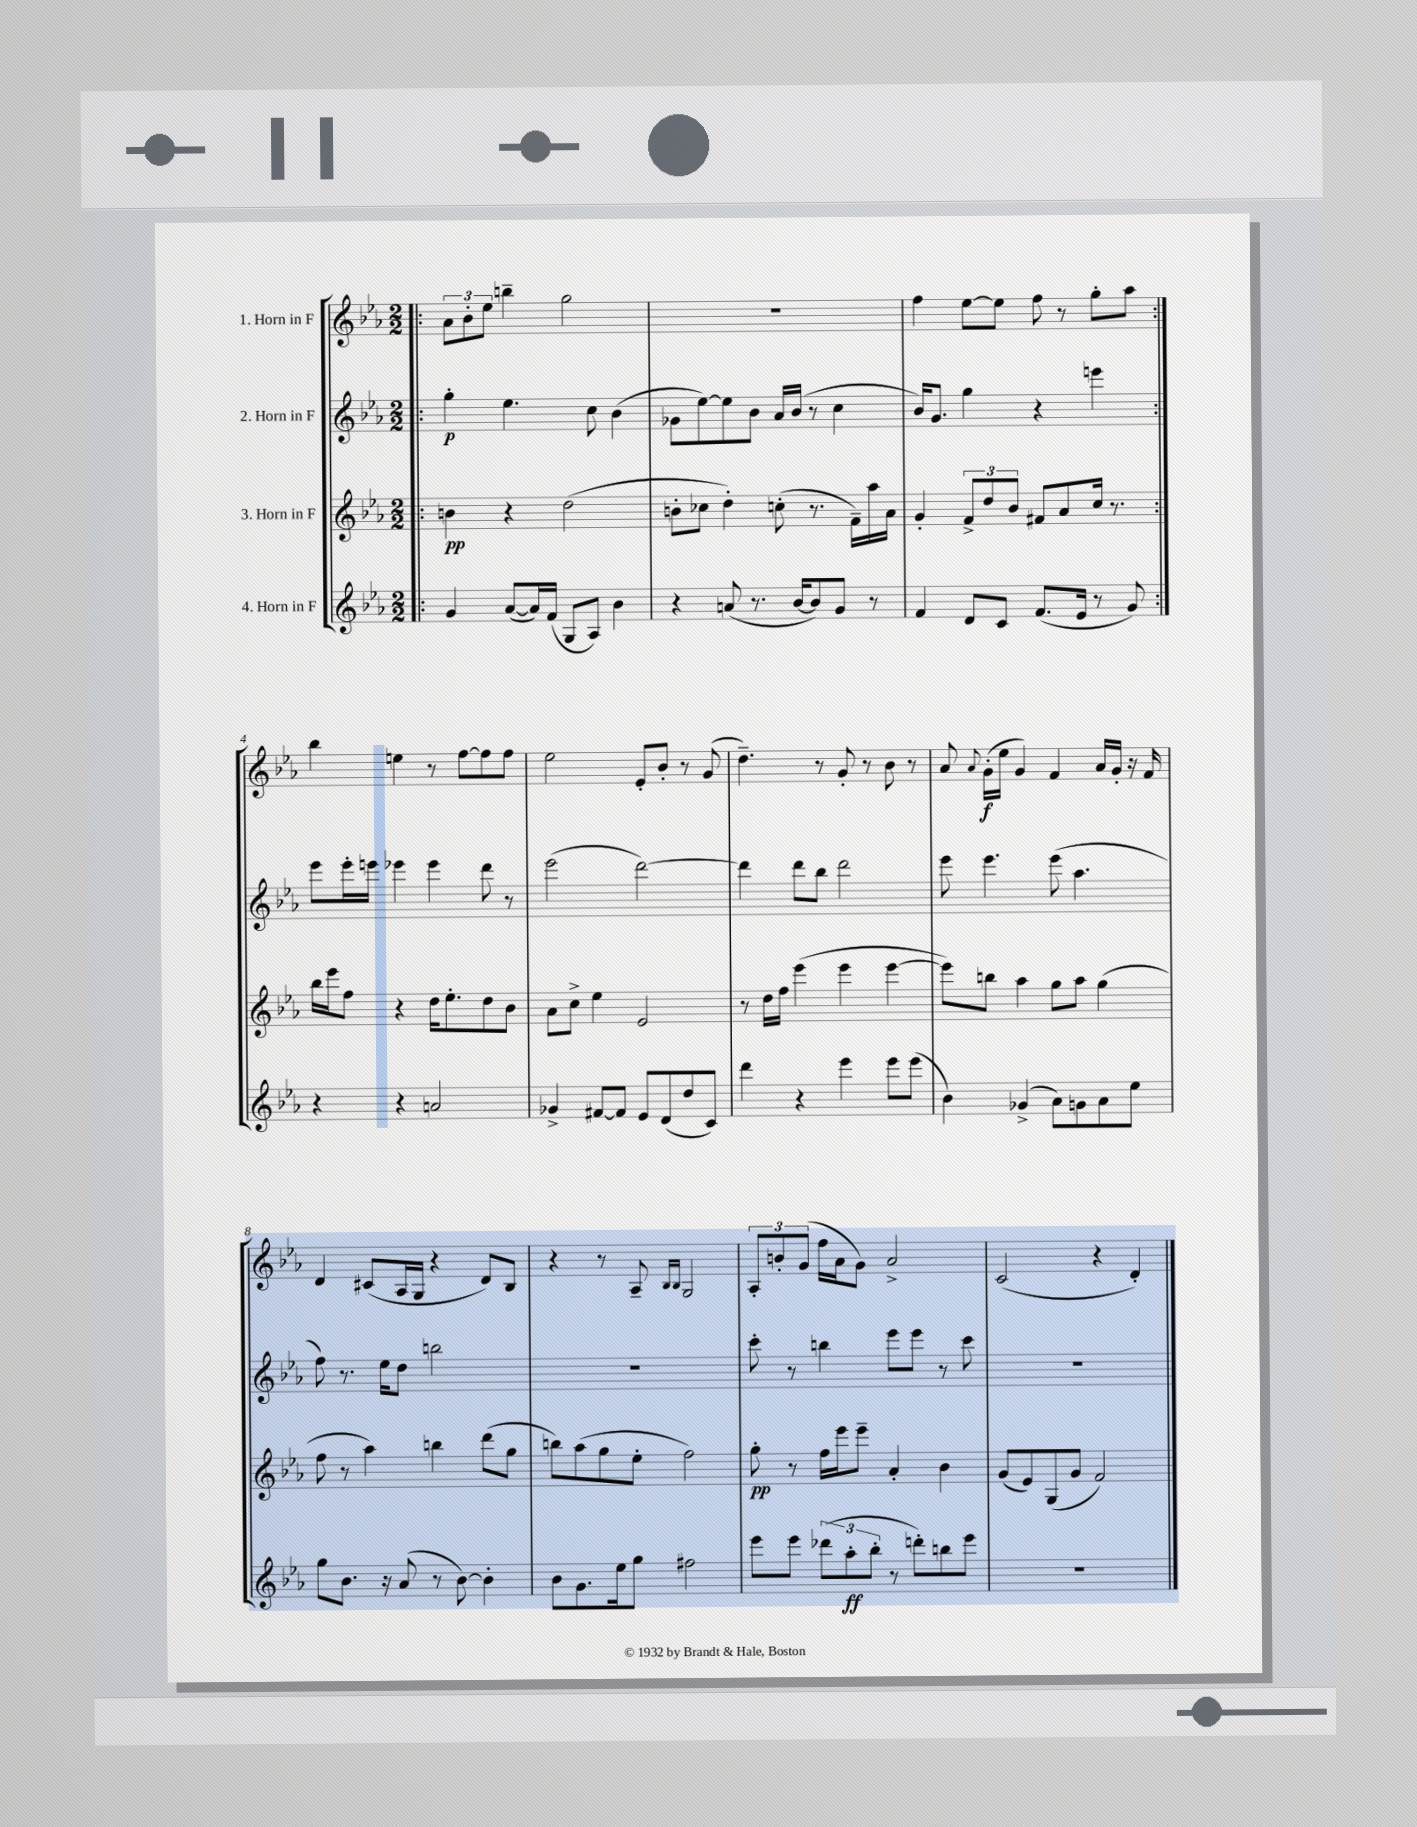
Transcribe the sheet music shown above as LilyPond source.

<<
\new StaffGroup <<
\new Staff = "s0" \with { instrumentName = "1. Horn in F" } {
    \clef treble \key ees \major \numericTimeSignature \time 2/2
    \autoBeamOff \repeat volta 2 { \bar ".|:" \tuplet 3/2 { aes'8[ bes'8-. ees''8] } b''4-- g''2 |
    R1 |
    f''4 ees''8[~ ees''8] f''8 r8 g''8[-. aes''8] | }
    bes''4 e''4 r8 f''8[~ f''8 f''8] |
    ees''2 ees'8[-. bes'8]-. r8 g'8( |
    d''4.--) r8 g'8-. r8 bes'8 r8 |
    aes'8 \appoggiatura { aes'8 } g'16[-.\f( ees''16] g'4) f'4 aes'16[ g'16]-. r16 f'16 |
    d'4 cis'8[( aes16 g16] r4 d'8[) bes8] |
    r4 r8 aes8-- \grace { bes16[ bes16] } g2 |
    \tuplet 3/2 { aes8[-. b'8-. g'8]( } f''16[ aes'16 g'8]) aes'2-> |
    c'2( r4 d'4-.) \bar "|." |
}
\new Staff = "s1" \with { instrumentName = "2. Horn in F" } {
    \clef treble \key ees \major \numericTimeSignature \time 2/2
    \autoBeamOff \repeat volta 2 { \bar ".|:" g''4-.\p ees''4. c''8 bes'4( |
    ges'8[ ees''8~) ees''8 bes'8] aes'16[ bes'16]( r8 c''4 |
    bes'16[) g'8.] g''4 r4 e'''4 | }
    ees'''8[ ees'''16-. e'''16] ees'''4 ees'''4 d'''8 r8 |
    ees'''2( d'''2~) |
    d'''4 d'''8[ bes''8] d'''2 |
    ees'''8 ees'''4. ees'''8( aes''4. |
    f''8) r8. ees''16[ d''8] b''2 |
    r1 |
    c'''8-. r8 b''4 ees'''8[ ees'''8] r8 c'''8 |
    R1 \bar "|." |
}
\new Staff = "s2" \with { instrumentName = "3. Horn in F" } {
    \clef treble \key ees \major \numericTimeSignature \time 2/2
    \autoBeamOff \repeat volta 2 { \bar ".|:" b'4\pp r4 d''2( |
    b'8[-. ces''8] d''4-.) c''8-.( r8. f'16[--) aes''16 aes'16] |
    g'4-. \tuplet 3/2 { f'8[-> d''8 bes'8] } fis'8[ aes'8 c''16] r8. | }
    bes''16[ ees'''16 f''8] r4 d''16[ ees''8.-. d''8 bes'8] |
    aes'8[ c''8]-> ees''4 ees'2 |
    r8 d''16[ f''16] ees'''4( ees'''4 ees'''4~ |
    ees'''8[) b''8] aes''4 g''8[ aes''8] g''4( |
    f''8 r8 aes''4) b''4 d'''8[( g''8] |
    b''8[) aes''8( g''8 ees''8]-. f''2) |
    g''8-.\pp r8 f''16[ ees'''16 ees'''8]-- aes'4-. bes'4 |
    g'8[( ees'8) g8( g'8] f'2) \bar "|." |
}
\new Staff = "s3" \with { instrumentName = "4. Horn in F" } {
    \clef treble \key ees \major \numericTimeSignature \time 2/2
    \autoBeamOff \repeat volta 2 { \bar ".|:" g'4 aes'8[~( aes'16) f'16]( g8[ aes8]) bes'4 |
    r4 a'8( r8. bes'16[~ bes'8) g'8] r8 |
    f'4 d'8[ c'8] f'8.[( ees'16] r8 g'8) | }
    r4 r4 a'2 |
    ges'4-> fis'8[~ fis'8] ees'8[ d'8( d''8 c'8]) |
    d'''4 r4 ees'''4 ees'''8[ ees'''8]( |
    bes'4) ges'4->( aes'8[) g'8 aes'8 ees''8] |
    g''8[ bes'8.] r16 aes'8( r8 bes'8~) bes'4-. |
    bes'8[ g'8. ees''16 g''8] fis''2 |
    ees'''8[ ees'''8] \tuplet 3/2 { des'''8[( aes''8-.\ff bes''8]-. } r8 d'''8[-.) b''8 ees'''8] |
    r1 \bar "|." |
}
>>
>>
